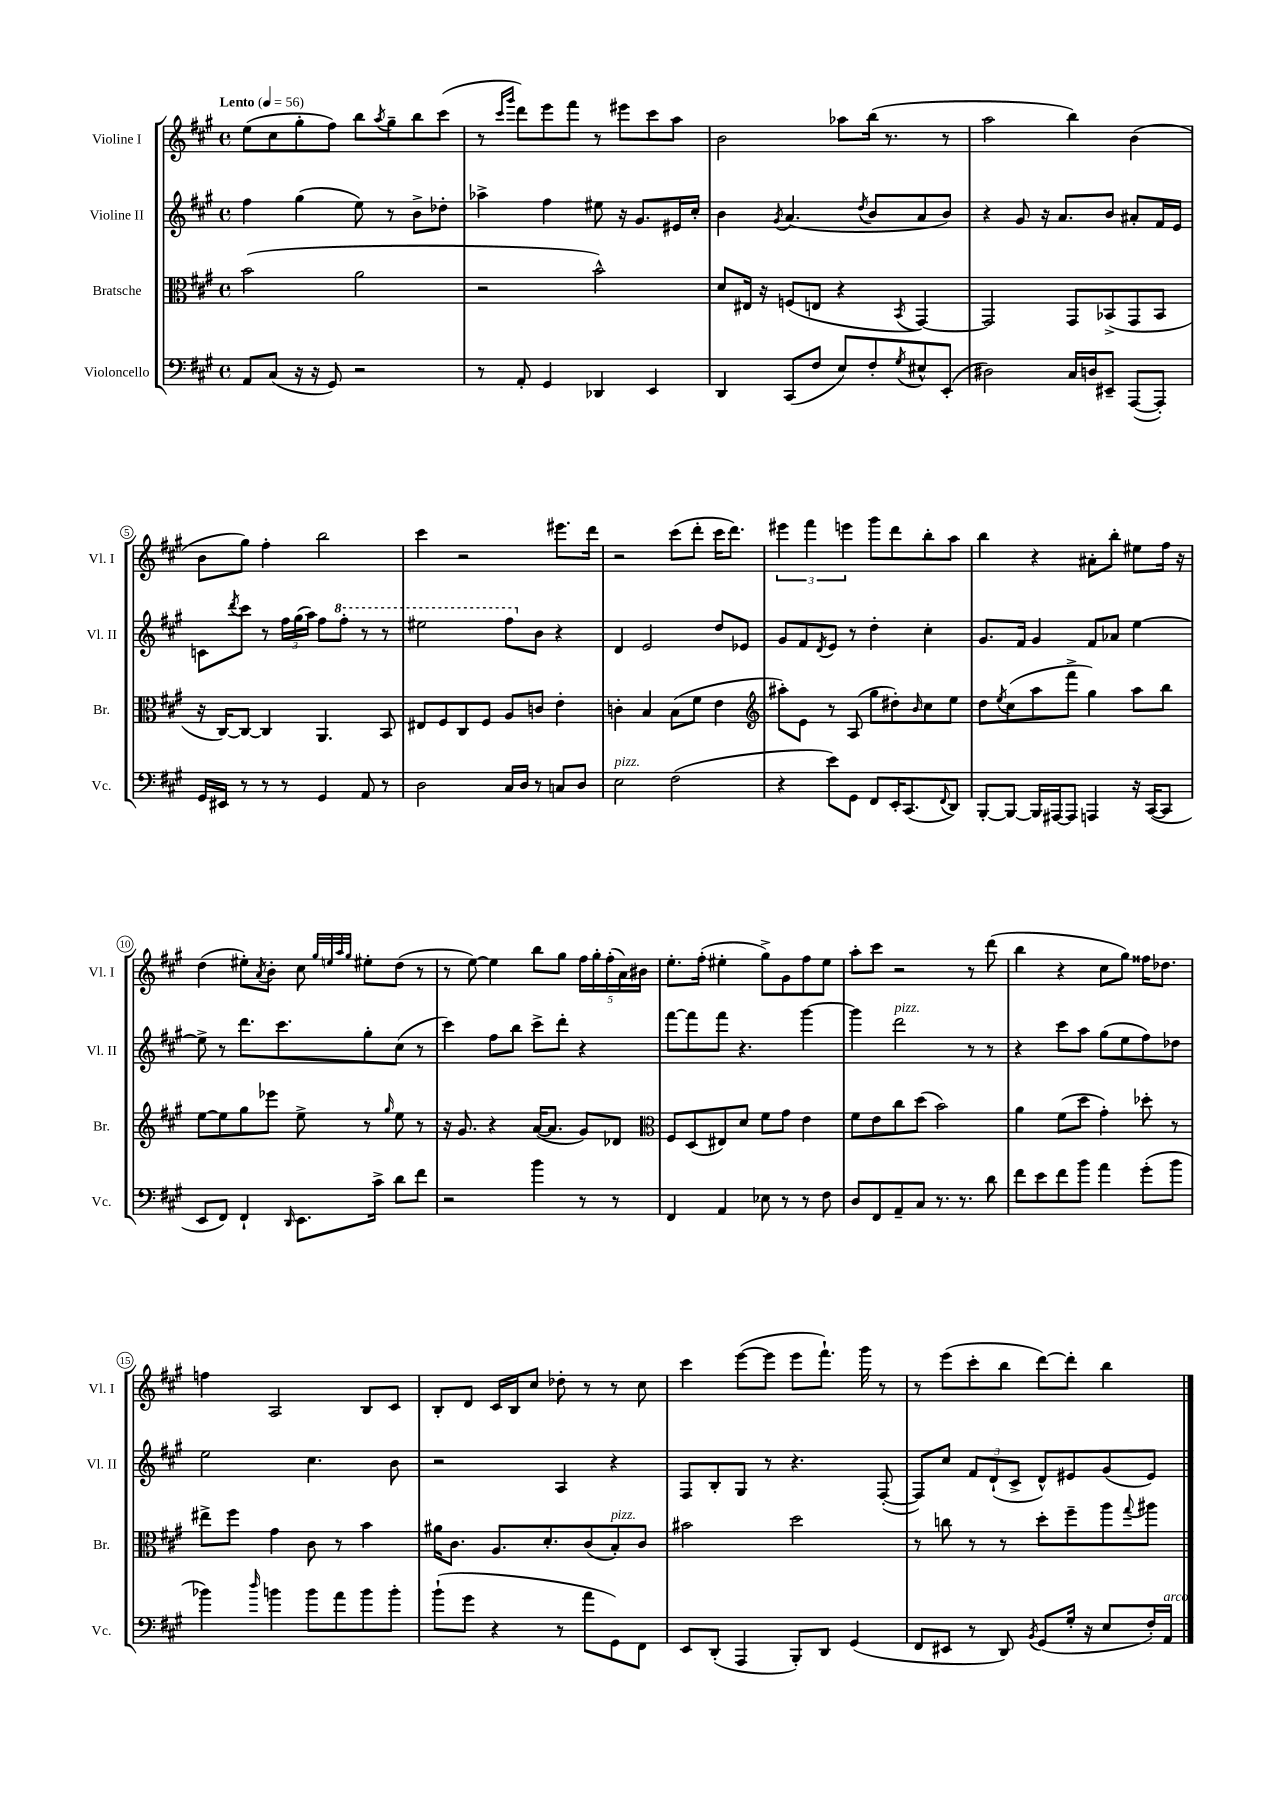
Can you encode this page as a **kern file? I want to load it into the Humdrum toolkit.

**kern	**kern	**kern	**kern
*staff4	*staff3	*staff2	*staff1
*clefF4	*clefC3	*clefG2	*clefG2
*k[f#c#g#]	*k[f#c#g#]	*k[f#c#g#]	*k[f#c#g#]
*M4/4	*M4/4	*M4/4	*M4/4
*met(c)	*met(c)	*met(c)	*met(c)
*MM56	*MM56	*MM56	*MM56
8AA	(2b	4ff#	(8ee
(8C#	.	.	8cc#
16r	.	(4gg#	8gg#'
16r	.	.	.
8GG#)	.	.	8ff#)
2r	2a	8ee)	8bb
.	.	.	8qaa
.	.	8r	8gg#~
.	.	8b^	8bb
.	.	8dd-'	(8ccc#
=	=	=	=
8r	2r	4aa-^	8r
.	.	.	16qqccc#
.	.	.	16qqggg#
8AA'	.	.	8ddd)
4GG#	.	4ff#	8eee
.	.	.	8fff#
4DD-	2b^^)	8ee#	8r
.	.	16r	8eee#
.	.	8.g#	.
4EE	.	.	8ccc#
.	.	16e#	8aa
.	.	16cc#'	.
=	=	=	=
4DD	8d	4b	2b
.	16E#	.	.
.	16r	.	.
.	.	8qg#	.
(8CC#	(8F	(4.a	.
8F#	8E	.	.
8E)	4r	.	8aa-
.	.	8qdd	.
8F#'	.	8b	(16bb
.	.	.	8.r
8qG#	8qBB	.	.
8E#^^	[4GG#)	8a	.
(8EE'	.	8b)	8r
=	=	=	=
2D#)	2GG#]	4r	2aa
.	.	8g#	.
.	.	16r	.
.	.	8.a	.
16C#	8GG#	.	4bb)
16D	.	.	.
8EE#~	(8BB-^	8b	.
([8AAA	8GG#	8a#'	(4b
8AAA'])	8BB-	16f#	.
.	.	16e	.
=	=	=	=
16GG#	16r	8c	8b
16EE#	[16C#)	.	.
.	.	8qddd	.
8r	8C#_	8ccc#	8gg#)
8r	4C#]	8r	4ff#'
8r	.	24ff#	.
.	.	(24gg#	.
.	.	24aa)	.
4GG#	4.AA	8ff#	2bb
.	.	8fff#'	.
8AA	.	8r	.
8r	8BB	8r	.
=	=	=	=
2D	8E#	2eee#	4ccc#
.	8F#	.	.
.	8C#	.	2r
.	8F#	.	.
16C#	8A	8fff#	.
16D	.	.	.
8r	8c	8b	.
8C	4e'	4r	8.eee#
8D	.	.	.
.	.	.	16ddd
=	=	=	=
2E	4c'	4d	2r
.	4B	2e	.
(2F#	(8B	.	(8ccc#
.	8f#	.	8ddd'
.	4e	8dd	16ccc#
.	.	.	8.ddd)
.	.	8e-	.
=	=	=	=
*	*clefG2	*	*
4r	8aa#')	8g#	6eee#
.	8e	8f#	.
.	.	.	6fff#
.	.	8qd	.
8e)	8r	8e	.
.	.	.	6eee
8GG#	(8A	8r	.
8FF#	8gg#	4dd'	8ggg#
16EE'	8dd#')	.	8ddd
(8.CC#	.	.	.
.	16qqb	.	.
.	8cc#	4cc#'	8bb'
8qqFF#	.	.	.
8DD)	8ee	.	8aa
=	=	=	=
[8BBB'	8dd	8.g#	4bb
.	8qee	.	.
8BBB_	(8cc#	.	.
.	.	16f#	.
16BBB]	8aa	4g#	4r
[16AAA#	.	.	.
8AAA#]	8fff#^	.	.
4AAA	4gg#)	8f#	8a#'
.	.	8a-	8bb'
16r	8aa	[4ee	8ee#
([16CC#	.	.	.
8CC#]	8bb	.	16ff#
.	.	.	16r
=	=	=	=
8EE	[8ee	8ee^]	(4dd
8FF#)	8ee]	8r	.
4FF#`	8gg#	8.ddd	8ee#')
.	.	.	8qa
.	8eee-	.	8b'
.	.	8.ccc#	.
16qqDD	.	.	.
8.EE	8ee^	.	8cc#
.	.	.	32qqgg#
.	.	.	32qqee
.	.	.	32qqaa
.	.	.	32qqgg#
.	8r	8gg#'	8ee#'
16c#^	.	.	.
.	16qqgg#	.	.
8d	8ee	(8cc#	(8dd
8f#	8r	8r	8r
=	=	=	=
2r	16r	4ccc#)	8r
.	8.g#	.	.
.	.	.	[8ee)
.	4r	8ff#	4ee]
.	.	8bb	.
4b	([16a	8ccc#^	8bb
.	8.a]	.	.
.	.	8ddd'	8gg#
8r	8g#)	4r	20ff#
.	.	.	20gg#'
.	.	.	(20ff#'
8r	8d-	.	.
.	.	.	20a)
.	.	.	20b#
=	=	=	=
*	*clefC3	*	*
4FF#	8F#	[8fff#	8.ee'
.	(8D	8fff#]	.
.	.	.	(16ff#'
4AA	8E#)	8fff#	4ee#'
.	8d	4.r	.
8E-	8f#	.	8gg#^)
8r	8g#	.	8g#
8r	4e	[4ggg#	8ff#
8F#	.	.	8ee#
=	=	=	=
8D	8f#	4ggg#]	8aa'
8FF#	8e	.	8ccc#
8AA~	8cc#	2ddd	2r
8C#	(8dd	.	.
8.r	2b)	.	.
8.r	.	.	.
.	.	8r	8r
8d	.	8r	(8ddd
=	=	=	=
8f#	4a	4r	4bb
8e	.	.	.
8f#	(8f#	8ccc#	4r
8b	8dd	8aa	.
4a	4g#')	(8gg#	8cc#
.	.	8ee	8gg#)
(8g#'	8dd-'	8ff#)	16ff##
.	.	.	8.dd-
8b	8r	8dd-	.
=	=	=	=
4b-)	8ee#^	2ee	4ff
.	8ff#	.	.
16qqdd	.	.	.
4b	4g#	.	2A
8b	8c#	4.cc#	.
8a	8r	.	.
8b	4b	.	8B
8b'	.	8b	8c#
=	=	=	=
(8b`	16a#	2r	8B'
.	8.c#	.	.
8g#	.	.	8d
4r	8.A	.	16c#
.	.	.	16B
.	.	.	8cc#
.	8.d'	.	.
8r	.	4A	8dd-'
8a	(8c#	.	8r
8GG#)	8B')	4r	8r
8FF#	8c#	.	8cc#
=	=	=	=
8EE	2b#	8F#	4ccc#
(8DD'	.	8B'	.
4AAA	.	8G#	([8eee
.	.	8r	8eee]
8BBB')	2dd	4.r	8eee
8DD	.	.	8.fff#`)
(4GG#	.	.	.
.	.	.	16ggg#
.	.	([8F#'	8r
=	=	=	=
8FF#	8r	8F#])	8r
8EE#	8cc	8cc#	(8eee
8r	8r	12f#	8ccc#'
.	.	(12d`	.
8DD)	8r	.	8bb
.	.	12c#^	.
8qBB	.	.	.
(8GG#	8dd'	8d^^)	[8ddd)
16G#'	8ff#~	8e#	8ddd']
16r	.	.	.
8E	8aa	(8g#	4bb
.	8qqgg#	.	.
16F#')	8aa#	8e#)	.
16AA	.	.	.
==	==	==	==
*-	*-	*-	*-
